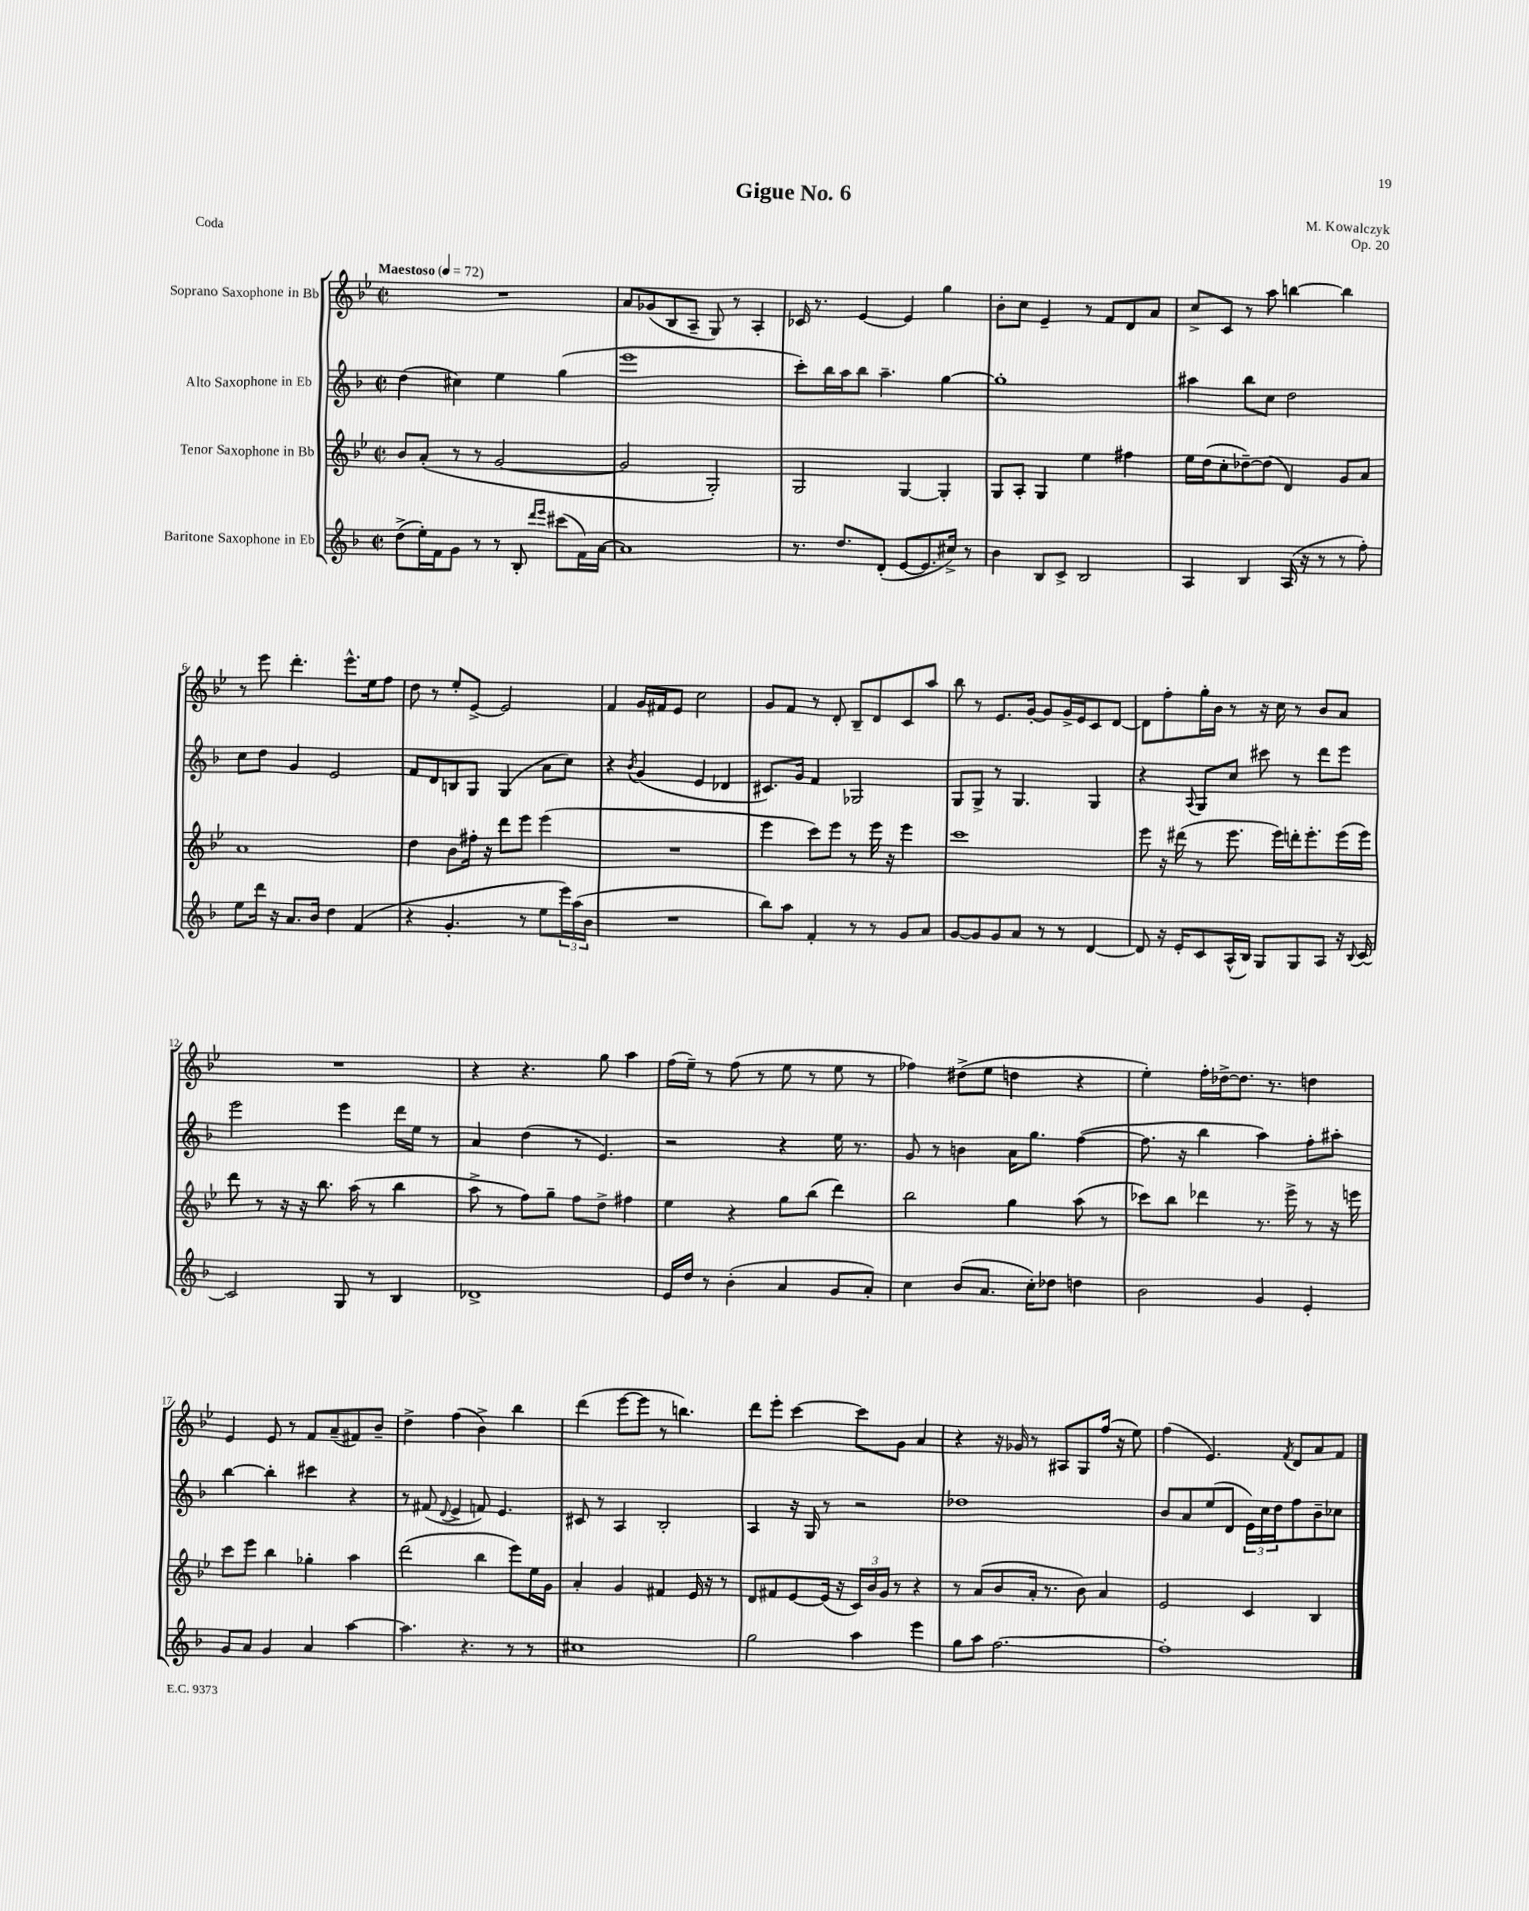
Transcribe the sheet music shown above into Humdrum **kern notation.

**kern	**kern	**kern	**kern
*staff4	*staff3	*staff2	*staff1
*clefG2	*clefG2	*clefG2	*clefG2
*k[b-]	*k[b-e-]	*k[b-]	*k[b-e-]
*M2/2	*M2/2	*M2/2	*M2/2
*met(c|)	*met(c|)	*met(c|)	*met(c|)
*MM72	*MM72	*MM72	*MM72
(8dd^\L	8b-/L	(4dd\	1r
16ee'\L)	(8a'/J	.	.
16f\J	.	.	.
8g\J	8r	4cc#\)	.
8r	8r	.	.
8r	[2g/	4ee\	.
8B-'/	.	.	.
16qqddd/LL	.	.	.
16qqeee/JJ	.	.	.
(8ccc#\L	.	(4gg\	.
16f\L)	.	.	.
[16a\JJ	.	.	.
=	=	=	=
1a]	2g/]	1eee	8a/L
.	.	.	(8g-/
.	.	.	8B-/
.	.	.	8A~/J
.	2G'/)	.	8G/)
.	.	.	8r
.	.	.	4A'/
=	=	=	=
8.r	2G/	8ccc'\L)	16c-/
.	.	.	8.r
.	.	16bb-\L	.
8.dd/L	.	16aa\J	.
.	.	8bb-\J	[4e-/
(8d'/J	.	4.aa~\	.
[8e/L	[4G/	.	4e-/]
8.e/]	.	.	.
.	4G'/]	[4gg\	4gg\
16cc#^/Jk)	.	.	.
8r	.	.	.
=	=	=	=
4b-\	8G/L	1gg']	8b-'\L
.	8A'/J	.	8cc\J
8B-/L	4G/	.	4e-~/
8c^/J	.	.	.
2B-/	4ee-\	.	8r
.	.	.	8f/L
.	4ff#\	.	8d/
.	.	.	8a/J
=	=	=	=
4A/	16ee-\LL	4aa#\	8cc^/L
.	(16dd\J	.	.
.	8cc'\	.	8c/J
4B-/	[8dd-~\)	8bb-\L	8r
.	(8dd-\]J	8cc\J	8aa\
(16A/	4d/)	2dd\	[4bb\
16r	.	.	.
8r	.	.	.
8r	8g/L	.	4bb\]
8ff'\)	8a/J	.	.
=	=	=	=
8ee\L	1a	8cc\L	8r
16ddd\Jk	.	8dd\J	8eee-\
16r	.	.	.
8.a/L	.	4g/	4.ddd'\
16b-/Jk	.	.	.
4dd\	.	2e/	.
.	.	.	8.eee-^^\L
(4f/	.	.	.
.	.	.	16ee-\k
.	.	.	8ff\J
=	=	=	=
4r	4dd\	8f/L	8dd\
.	.	8d/	8r
4.g'/	8b-\L	8B/	8ee-'/L
.	16ff#'\Jk	8G/J	[8e-^/J
.	16r	.	.
.	8ddd\L	(4G/	2e-/]
8r	8eee-\J	.	.
8ee\L	(4eee-\	8a\L	.
24eee\L)	.	8cc\J)	.
(24aa\	.	.	.
24b-\JJ	.	.	.
=	=	=	=
1r	1r	4r	4f/
.	.	8qb-/	.
.	.	(4g/	16g/LL
.	.	.	16f#/J
.	.	.	8e-/J
.	.	4e/	2cc\
.	.	4d-/	.
=	=	=	=
8bb-\L)	4eee-\	8.c#/L)	8g/L
8aa\J	.	.	8f/J
.	.	16g/Jk	.
4f'/	8ccc\L)	4f/	8r
.	8eee-\J	.	8d'/
8r	8r	2G-/	8B-~/L
8r	16eee-\	.	8d/
.	16r	.	.
8g/L	4eee-\	.	8c/
8a/J	.	.	8aa/J
=	=	=	=
[8g/L	1ccc	8G/L	8bb-\
8g/]	.	8G^/J	8r
8g/	.	8r	8.e-/L
8a/J	.	4.G/	.
.	.	.	[16g'/Jk
8r	.	.	8g/]L
8r	.	.	16g^/L
.	.	.	16e-/J
[4d/	.	4G/	8c/
.	.	.	[8d/J
=	=	=	=
8d/]	8eee-\	4r	8d\]L
16r	16r	.	8ff'\
16e'/LK	(16ddd#\	.	.
.	.	8qqA/	.
8c/	8r	8G/L	16gg'\L
.	.	.	16b-\JJ
(16A^^/L	8.eee-\	8cc/J	8r
16B-/JJ)	.	.	.
8G/L	.	8ccc#\	16r
.	16eee-\LL)	.	16cc\
8G/	16ddd'\J	8r	8r
.	8.eee-'\	.	.
8A/J	.	8ddd\L	8b-/L
16r	(16eee-\L	8eee\J	8a/J
8qqB-/	.	.	.
[16c/	16eee-\JJ)	.	.
=	=	=	=
2c/]	8ddd\	2eee\	1r
.	8r	.	.
.	16r	.	.
.	16r	.	.
.	8.bb-\	.	.
8G/	.	4eee\	.
.	(16aa\	.	.
8r	8r	.	.
4B-/	4bb-\	16ddd\LL	.
.	.	16ee\JJ	.
.	.	8r	.
=	=	=	=
1d-^	8aa^\	4a/	4r
.	8r	.	.
.	8ff\L)	(4dd\	4.r
.	8gg~\J	.	.
.	8ff\L	8r	.
.	8dd^\J	4.e/)	8gg\
.	4ff#\	.	4aa\
=	=	=	=
16e/LL	4ee-\	2r	(16ff\LL
16dd/JJ	.	.	16ee-~\JJ)
8r	.	.	8r
(4b-'\	4r	.	(8ff\
.	.	.	8r
4a/	8gg\L	4r	8ee-\
.	(8bb-\J	.	8r
8g/L	4ddd\)	16ee\	8ee-\
.	.	8.r	.
8a'/J)	.	.	8r
=	=	=	=
4cc\	2bb-\	8g/	4ff-\)
.	.	8r	.
(8b-/L	.	4b\	(8dd#^\L
8.a/J	.	.	8ee-\J
.	4gg\	16a\LK	4dd\
16cc'\LK)	.	8.gg\J	.
8dd-\J	.	.	.
4dd\	(8aa\	([4ff\	4r
.	8r	.	.
=	=	=	=
2b-\	8ccc-\L)	8.ff\]	4ee-'\)
.	8bb-\J	.	.
.	.	16r	.
.	4ddd-\	4bb-\	16ff'\LL
.	.	.	[16dd-^\J
.	.	.	8.dd-\]J
4g/	8.r	4aa\)	.
.	.	.	8.r
.	16eee-^\	.	.
4e'/	8r	8ff'\L	4dd\
.	16r	8aa#'\J	.
.	16eee\	.	.
=	=	=	=
8g/L	8ccc\L	[4bb-\	4e-/
8a/J	8eee-\J	.	.
4g/	4bb-\	4bb-'\]	8e-/
.	.	.	8r
4a/	4gg-'\	4ccc#\	8f/L
.	.	.	(8a~/
[4aa\	4aa\	4r	8f#/)
.	.	.	8b-~/J
=	=	=	=
4.aa\]	(2ddd\	8r	4dd^\
.	.	(8f#/	.
.	.	8qqd/	.
.	.	4e^/	(4ff\
4.r	.	.	.
.	4bb-\	8f/)	4b-^\)
.	.	4.e/	.
8r	8eee-\L)	.	4bb-\
8r	16ee-\L	.	.
.	16g\JJ	.	.
=	=	=	=
1cc#	4a'/	8c#/	(4ddd\
.	.	8r	.
.	4g/	4A/	[8eee-\L
.	.	.	8eee-\]J
.	4f#/	2B-'/	8r
.	.	.	4.bb\)
.	16e-/	.	.
.	16r	.	.
.	8r	.	.
=	=	=	=
2gg\	8d/L	4A/	8ddd\L
.	8f#/	.	8eee-'\J
.	[8e-/	16r	[4ccc\
.	.	16G/	.
.	(16e-/]Jk	8r	.
.	16r	.	.
4aa\	24c/LL)	2r	8ccc\]L
.	24b-/	.	.
.	24g/JJ	.	.
.	8r	.	8g\J
4eee\	4r	.	4a/
=	=	=	=
8gg\L	8r	1dd-	4r
8aa\J	(8a/L	.	.
[2.ff\	8b-/	.	16r
.	.	.	16g-/
.	16a'/Jk	.	8r
.	8.r	.	.
.	.	.	8A#/L
.	8b-\)	.	8G/
.	4a/	.	(16ff/Jk
.	.	.	16r
.	.	.	8ee-\)
=	=	=	=
1ff']	2e-/	8b-/L	(4ff\
.	.	8a/	.
.	.	(8ee/	4.e-/)
.	.	8d/J	.
.	4c/	24e\LL)	.
.	.	24cc\	.
.	.	24dd\J	.
.	.	.	8qf/
.	.	8ff\	8d/L
.	4B-/	8b-~\	8a/
.	.	8cc-\J	8f/J
==	==	==	==
*-	*-	*-	*-
